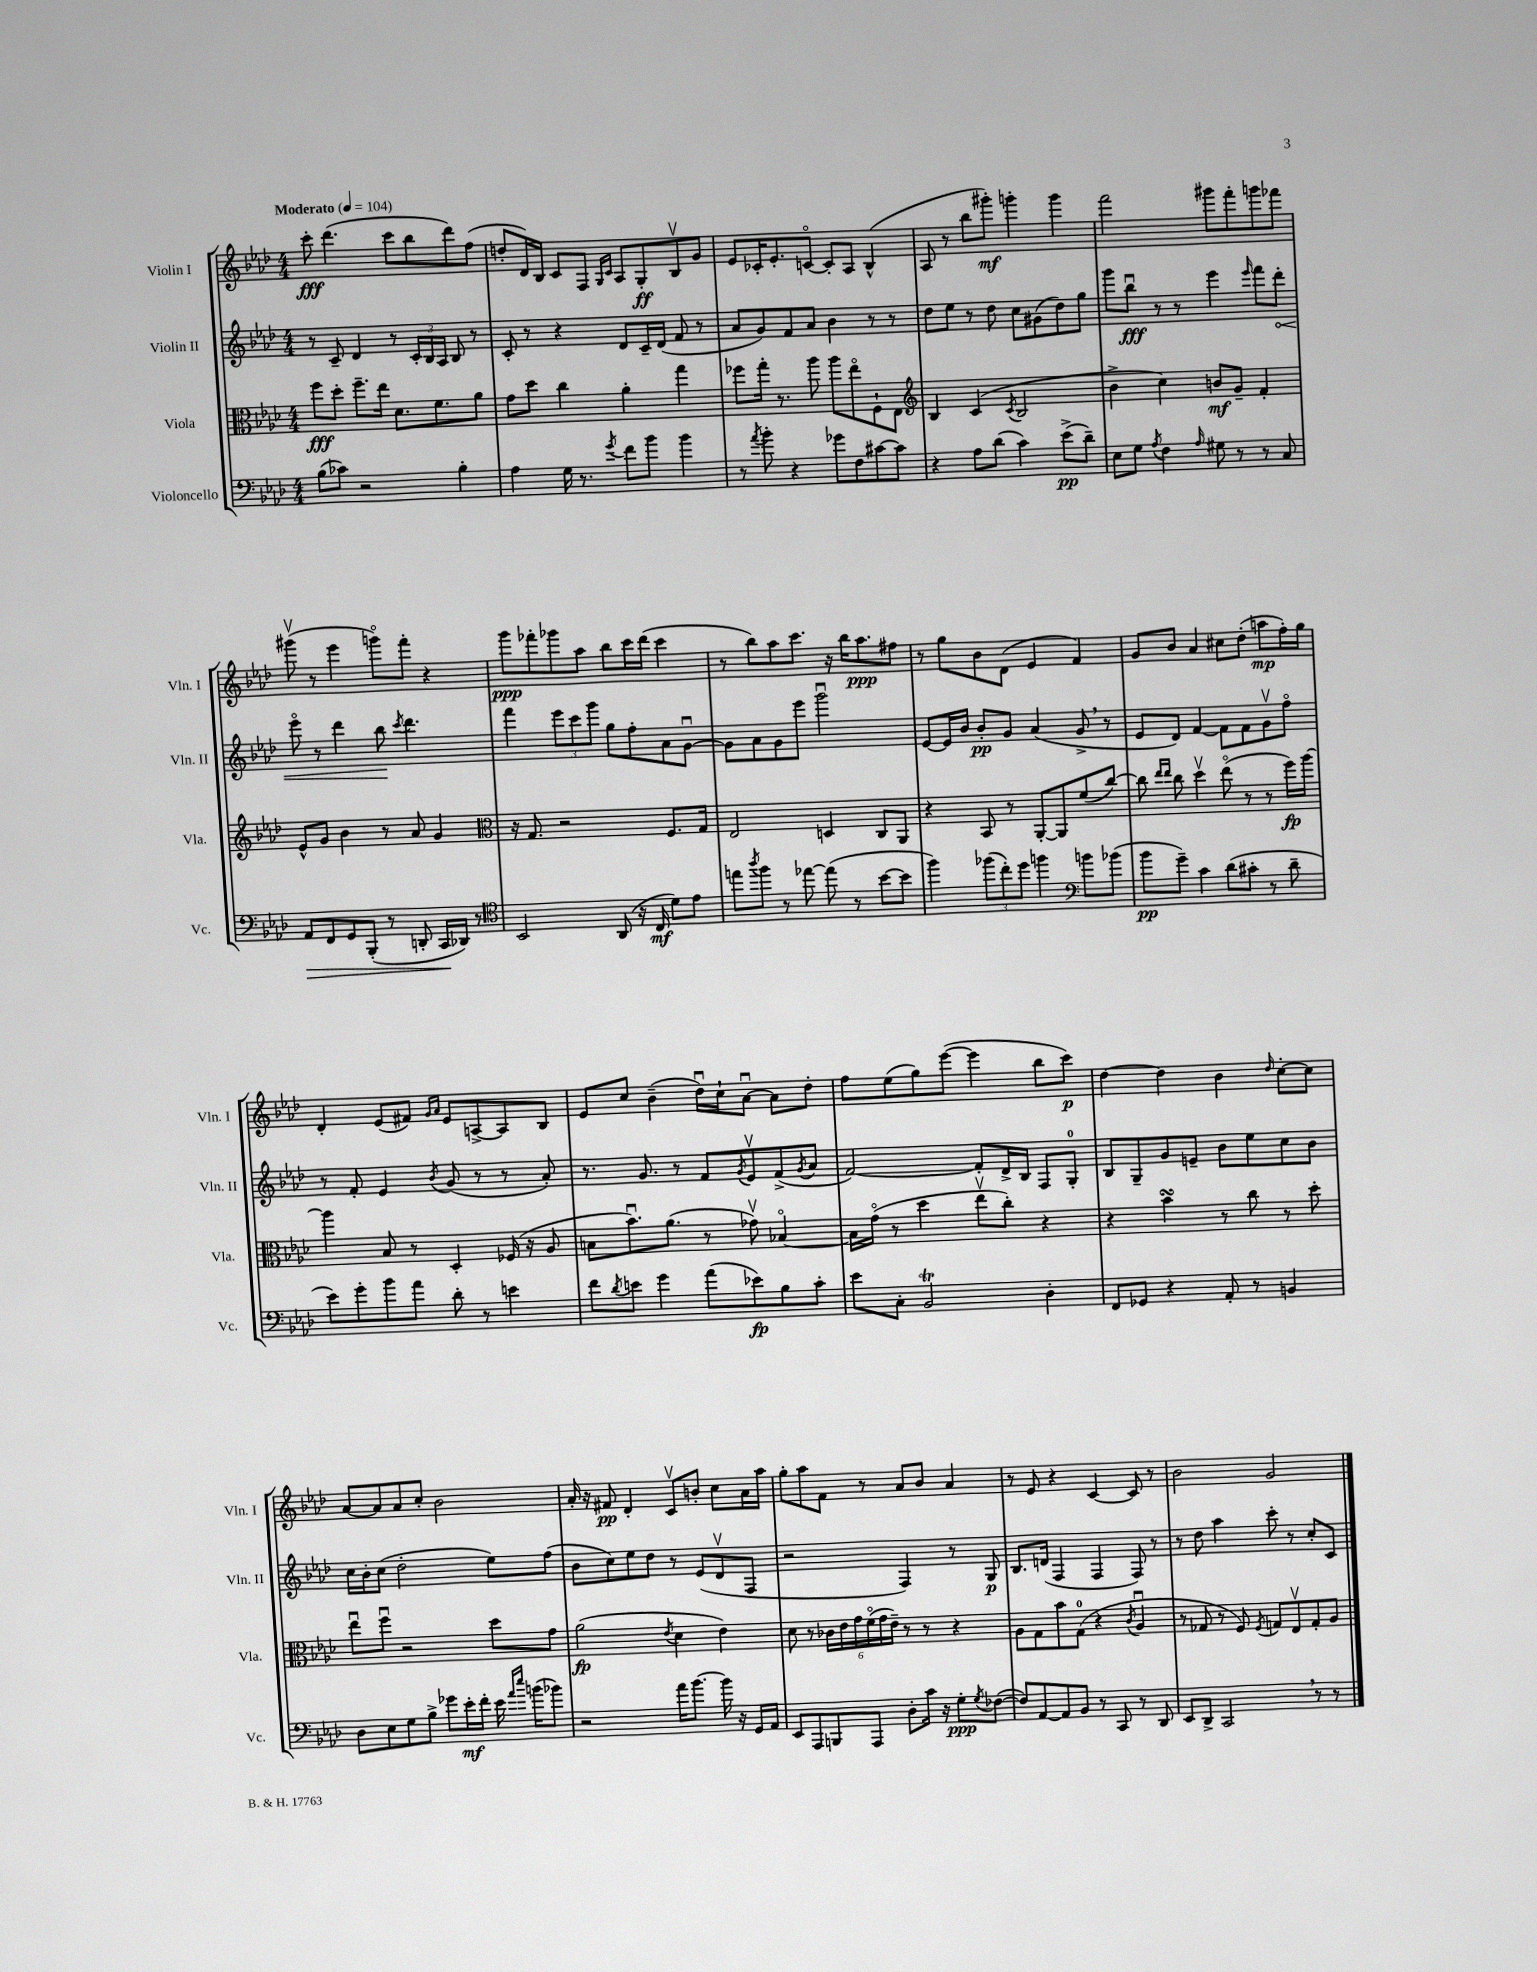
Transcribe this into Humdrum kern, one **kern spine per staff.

**kern	**kern	**kern	**kern
*staff4	*staff3	*staff2	*staff1
*clefF4	*clefC3	*clefG2	*clefG2
*k[b-e-a-d-]	*k[b-e-a-d-]	*k[b-e-a-d-]	*k[b-e-a-d-]
*M4/4	*M4/4	*M4/4	*M4/4
*MM104	*MM104	*MM104	*MM104
(8B-	8ff	8r	8ccc'
8c-)	8dd-'	8c~	(4.ddd-
2r	8.ff~	4d-	.
.	16ee-	.	.
.	8.d-	8r	8ccc
.	.	24c'	8bb-
.	.	24B-	.
.	8.f	.	.
.	.	24A-	.
4B-'	.	8B-	8ddd-)
.	8a-	8r	(8ff
=	=	=	=
4A-	8g	8c'	8dd'
.	8dd-	8r	16d-)
.	.	.	16B-
16G	4cc	4r	8c
8.r	.	.	.
.	.	.	8F
.	.	.	16qqG
8qg	.	.	16qqc
8f	4a-'	8d-	8A-
8b-	.	16c~	8G'
.	.	(16d-	.
4b-	4gg	8f	8B-v
.	.	8r	8g
=	=	=	=
8r	8ff-	8a-	8e-
8qa-	.	.	.
8b-'	16gg'	8g)	16c-'
.	8.r	.	8.e-'
4r	.	8f	.
.	8aa-	8a-	[8co
8g-	8aa-	4b-	8c']
8F	8ee-o	.	8A-
[8c#	8F`	8r	(4B-^^
8c#]	8E-	8r	.
=	=	=	=
*	*clefG2	*	*
4r	4B-	8dd-	8A-
.	.	8ee-	8r
8A-	(4c	8r	8bb-
(8d-	.	8dd-	8ggg#')
.	8qc	.	.
4c)	2B-	8cc	4ggg'
.	.	(8g#	.
(8e-^	.	8dd-)	4ggg
8d-~)	.	8gg	.
=	=	=	=
8E-	4b-^	8ggg	2fff
8G	.	8bb-u	.
8qA-	.	.	.
4F	4cc)	8r	.
.	.	8r	.
16qqA-	.	.	.
8G#	8b	4eee-	8ggg#
8r	8g~	.	8fff'
.	.	16qqeee-	.
8r	4f'	8fff	8ggg
8C	.	8ddd-'	8fff-
=	=	=	=
8AA-	8e-^^	8eee-o	(8ggg#v
8FF	8g	8r	8r
8GG	4b-	4ddd-	4eee-
(8BBB-'	.	.	.
8r	8r	8bb-	8gggo)
.	.	8qccc	.
8DD'	8a-	4.ddd-	8fff'
16CC	4g	.	4r
16DD-)	.	.	.
8r	.	.	.
=	=	=	=
*clefC4	*clefC3	*	*
2BB-	16r	4fff	8ggg
.	8.G	.	.
.	.	.	8fff-'
.	2r	12eee-	8ggg-
.	.	12ccc	.
.	.	.	8aa-
.	.	12ggg	.
(8AA-	.	8gg	8bb-
16r	.	8ff'	16ccc
16C	.	.	(16ddd-
8d-)	8.F	8a-	4ccc
8e-	.	[8gu	.
.	16G	.	.
=	=	=	=
8ee	2E-	8g]	8r
8qaa-	.	.	.
8ff	.	8a-	8bb-)
8r	.	8g	8aa-
[8ee-	.	8eee-	8.ccc
(8ee-]	4D	2gggu	.
.	.	.	16r
8r	.	.	16bb-
.	.	.	8.aa-
[8b-	8C	.	.
8b-]	8AA-	.	8ff#
=	=	=	=
4ff)	4r	[8e-	8r
.	.	16e-]	8gg
.	.	16b-	.
(12ff-	8BB-	8b-'	8b-
12cc')	.	.	.
.	8r	8g	(8d-
12dd-	.	.	.
4ff	[8AA-'	(4a-	4e-
.	8AA-]	.	.
*clefF4	*	*	*
8b	(8f	8g^	4f)
(8b-	[8cc)	8r	.
=	=	=	=
8b-	8cc]	8e-	8g
.	16qqee-	.	.
.	16qqee-	.	.
8g~)	8cc	8d-)	8b-
4c	4dd-v	[4f	4a-
(8d-	(8ee-o	8f]	8cc#
8c#'	8r	8f	(8dd-'
8r	8r	8gv	8aa
8d-~	16ff)	8ffo	16ff')
.	[16aa-	.	16gg
=	=	=	=
8e-)	4aa-]	8r	4d-'
8g'	.	8f'	.
8b-	8B-	4e-	(8e-
8a-	8r	.	8f#)
.	.	.	16qqg
.	.	8qb-	16qqa-
8d-'	4D-'	(8g	8e-
8r	.	8r	[8A^
4e	(16F-	8r	8A]
.	16r	.	.
.	8A-	8a-')	8B-
=	=	=	=
8f	8B	8.r	8e-
8qd-	.	.	.
8e	8.b-u)	.	8cc
.	.	8.g	.
4g	.	.	(4b-~
.	(8.a-	.	.
.	.	8r	.
(8a-	8r	8f	16dd-u)
.	.	.	16cc`
.	.	8qg	.
8e-)	8g-v)	8e-v	[8a-u
8B-	[4B-o	(8f^	8a-]
.	.	8qg	.
8c'	.	8a-	8dd-'
=	=	=	=
8e-	16B-]	[2f)	8ff
.	(16go	.	.
8C'	8r	.	(8ee-
2BB-	4dd-	.	8gg)
.	.	.	([8eee-
.	8ee-v	8f']	4eee-]
.	8cc')	16d-^	.
.	.	16B-	.
4D-'	4r	8F	8bb-
.	.	8G'	8ccc)
=	=	=	=
8FF	4r	8B-	[4dd-
8GG-	.	8G~	.
4r	4b-	8g	4dd-]
.	.	8e~	.
8AA-'	8r	8b-	4b-
8r	8cc	8ee-	.
.	.	.	16qqdd-
4BB	8r	8cc	[8cc'
.	8dd-'	8b-	8cc]
=	=	=	=
8D-	8ee-u	16cc	[8a-
.	.	16b-'	.
8E-	8ffu	(8cc	8a-]
8G	2r	2dd-'	8a-
8B-^	.	.	8cc'
8g-	.	.	2b-
16e-'	.	.	.
16f'	.	.	.
16e-	8dd-	8ee-)	.
16qqa-	.	.	.
16qqee-	.	.	.
(16b	.	.	.
8b-)	8g	(8ff	.
=	=	=	=
2r	(2a-	8b-	16a-'
.	.	.	16r
.	.	8cc)	8f#
.	.	8ee-	4d-'
.	.	8dd-	.
.	8qe-	.	.
16a-	4d-	8r	8cv
[8.b-	.	.	.
.	.	(8e-	8b'
16b-]	4e-)	8d-v	8cc
16r	.	.	.
16GG	.	8F	16a-
16AA-	.	.	16aa-
=	=	=	=
8EE-	8d-	2r	8gg'
8AAA-	8r	.	8aa-
8BBB	24c-	.	8f
.	24e-	.	.
.	24g	.	.
8AAA-	(24fo	.	8r
.	24g	.	.
.	24e-~)	.	.
8D-'	8r	4F)	8a-
16c	8r	.	8b-
16r	.	.	.
8G'	4r	8r	4a-
8qG	.	.	.
([8F-	.	8G	.
=	=	=	=
8F-])	8A-	8.B-	8r
[8AA-	8G	.	8e-
.	.	(16d	.
8AA-]	8b-	4F	4r
8BB-	(8G	.	.
8r	4r	4F	[4c
8CC	.	.	.
.	8qc	.	.
8r	4A-u	8F)	8c]
8DD-	.	8r	8r
=	=	=	=
8EE-	8r	8r	2b-
8DD-^	8G-	8dd-	.
2CC	8r	4aa-	.
.	8F)	.	.
.	8qF	.	.
.	8G	8ccc'	2g
.	8E-v	8r	.
8r	8G'	8cc'	.
8r	8A-	8c	.
==	==	==	==
*-	*-	*-	*-
